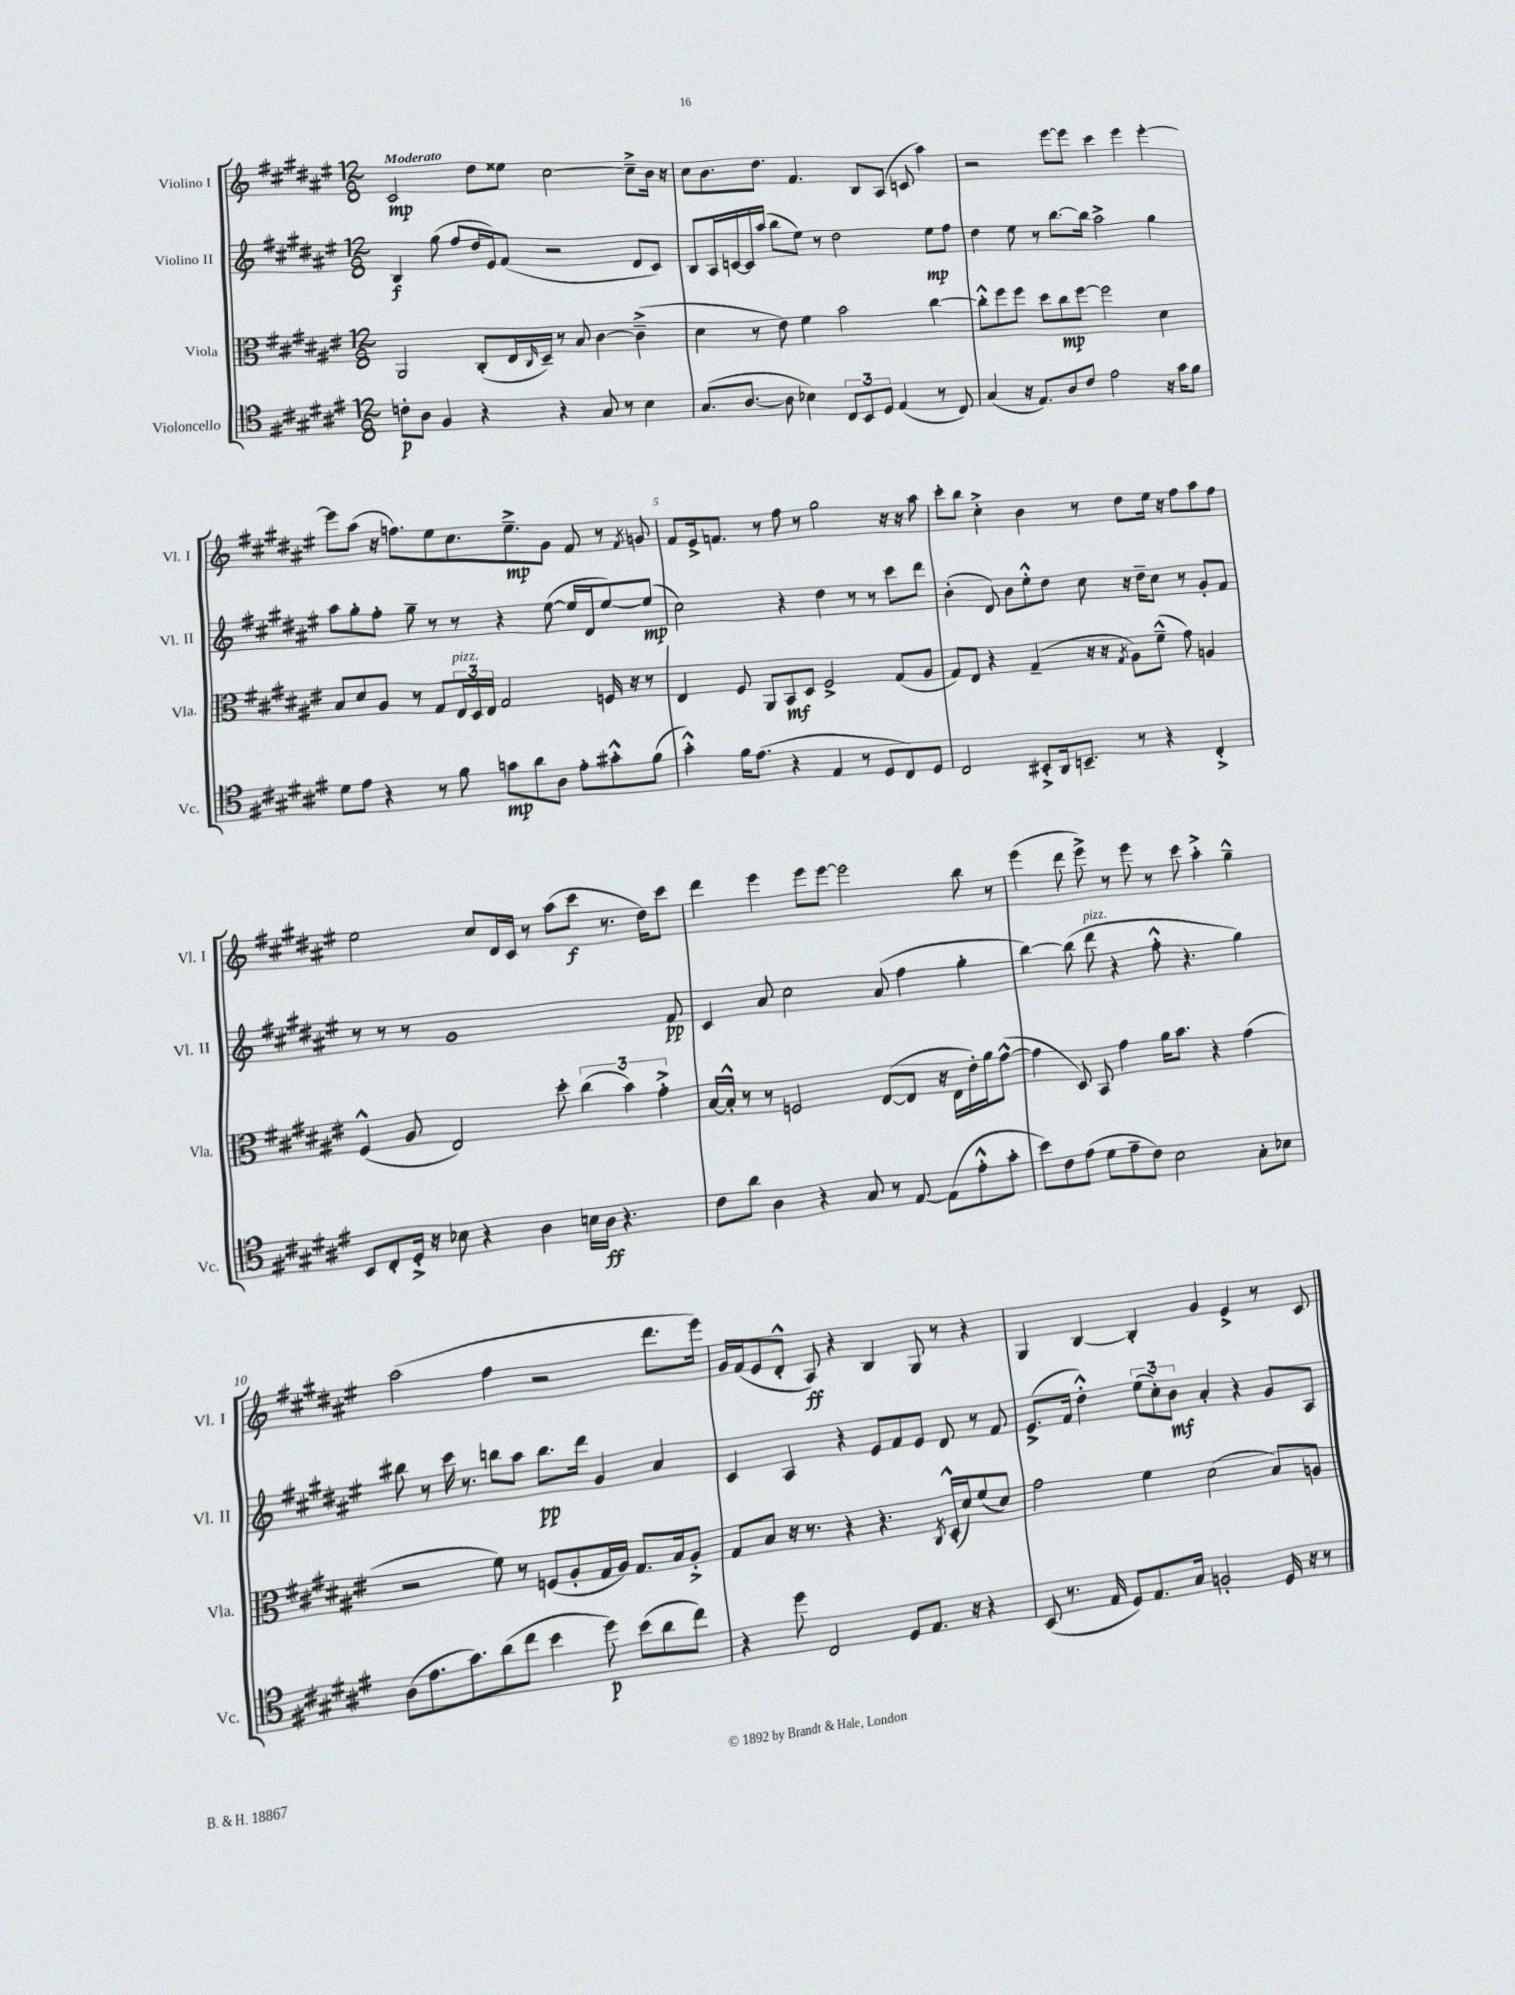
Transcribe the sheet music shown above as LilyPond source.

<<
\new StaffGroup <<
\new Staff = "s0" \with { instrumentName = "Violino I" shortInstrumentName = "Vl. I" } {
    \clef treble \key fis \major \numericTimeSignature \time 12/8 \tempo "Moderato"
    cis'2\mp dis''8 eisis''8 cis''2~ cis''8---> b'16 r16 |
    cis''8 b'8. dis''8. fis'4. b8 ais8( c'8 ais''4) |
    r2 eis'''8~ eis'''8 cis'''4 eis'''4 eis'''4~-. |
    eis'''8 ais''8( r16 f''8.) eis''8 cis''8. eis''8.--->\mp gis'8 fis'8 r8 \acciaccatura { fis'8 } g'8 |
    fis'8 eis'16-> f'8. r8 fis''8 r8 gis''2 r16 r16 ais''8 |
    cis'''8-. b''8 cis''4-.-> b'4 r8 dis''8 eis''16 r16 fis''8 ais''8 fis''8 |
    eis''2 cis''8 dis'16 cis'16 r8 ais''8( cis'''8\f r8. dis''16) cis'''8 |
    dis'''4 eis'''4 eis'''8 eis'''8~ eis'''2 b''8 r8 |
    eis'''4( dis'''8 eis'''8->) r8 eis'''8 r8 cis'''8 ais''4-.-> gis''4---^ |
    ais''2( fis''4 r2 dis'''8. eis'''16) |
    gis'16 fis'16( eis'8 dis'8-.-^ ais8\ff) r4 b4 gis8 r8 r4 |
    gis4 b4~ b4-. gis'4 eis'4-> r8 cis'8 \bar "|." |
}
\new Staff = "s1" \with { instrumentName = "Violino II" shortInstrumentName = "Vl. II" } {
    \clef treble \key fis \major \numericTimeSignature \time 12/8
    b4\f gis''8( fis''8 dis''16 eis'16) fis'8( r2 dis'8 cis'8) |
    b8 ais16 c'16~ c'16 ais''16( b''8 eis''8) r8 dis''2 eis''8\mp fis''8 |
    dis''4 eis''8 r8 b''8.~ b''16 ais''2-> gis''4 |
    ais''8 gis''8-. fis''8-. gis''8-- r8 r8 r4 eis''8~( eis''16 dis'16 eis''8~) eis''8\mp( |
    cis''2) r4 dis''4 r8 r8 cis'''8 dis'''8 |
    b'4-.( dis'8) b'8 eis''8-.-^ dis''8 cis''8 r16 dis''16-- cis''8 r8 gis'8-. fis'8 |
    r8 r8 r8 gis'1 fis'8\pp |
    cis'4 ais'8 cis''2 ais'8( fis''4 gis''4-. |
    b''4~) b''8( dis'''8^\markup { \italic "pizz." } r4 fis''8-.-^ r4. gis''4) |
    bis''8 r8 cis'''16 r8. b''8 ais''8 b''8.\pp dis'''16 gis'4 ais'4 |
    cis'4 ais4 r4 eis'8 fis'8 eis'8 dis'8 r8 fis'8 |
    eis'8.->( fis'16 dis''4-.-^) \tuplet 3/2 { eis''8( cis''8-.) b'8\mf } ais'4-. r4 gis'8 ais8 \bar "|." |
}
\new Staff = "s2" \with { instrumentName = "Viola" shortInstrumentName = "Vla." } {
    \clef alto \key fis \major \numericTimeSignature \time 12/8
    ais,2 cis8-.( eis16 \grace { cis16 } dis16--) r8 b8 cis'4~ cis'4--->( |
    dis'4 r8 eis'8) fis'4 b'2 cis''4~ |
    cis''8-.-^ fis''8 fis''8 dis''8 cis''8\mp fis''8~ fis''2 dis'4 |
    b8 dis'8 ais8 r8 gis8 \tuplet 3/2 { eis16^\markup { \italic "pizz." } dis16 eis16 } gis2 f16 r16 r8 |
    eis4 fis8 ais,8 b,8\mf dis8 fis2-> gis8( ais8 |
    gis8) eis8 r4 gis4--( r16 r16 \acciaccatura { gis8 } ais8) fis'8---^( gis'8) a4 |
    fis4-^( ais8 eis2) dis''8-. \tuplet 3/2 { cis''4( b'4) gis'4-.-> } |
    b16~ b16-.-^ r8 r8 f2 eis8~( eis8 r16 eis16 eis'16-.) ais'16 gis'8~-^( |
    gis'4 dis8) b,8 gis'4 ais'16 b'8. r4 gis'4( |
    r2 fis'8) r8 f8( ais8-. gis16 ais16) gis8. b16 ais8-.-> |
    gis8 b8 r16 r8. r4 r4. \acciaccatura { cis8 } dis16-.-^( dis'16) fis'8( dis'8) |
    gis'2 fis'4 dis'2( b8) a8 \bar "|." |
}
\new Staff = "s3" \with { instrumentName = "Violoncello" shortInstrumentName = "Vc." } {
    \clef tenor \key fis \major \numericTimeSignature \time 12/8
    c'8-.\p ais8 fis4 r4 r4 gis8 r8 b4 |
    gis8.( ais8.~ ais8 bes4) \tuplet 3/2 { cis8 b,8 dis8 } eis4( r8 cis8) |
    gis4( r16 eis8.) ais8 cis'8 eis'2 r16 gis'16 fis'8 |
    dis'8 eis'8 r4 r8 fis'8 g'8\mp ais'8 ais8 eis'8-. gis'8-.-^ fis'8( |
    gis'4-.-^) fis'16 eis'8.( r4 eis4 r8 dis8 cis8) dis8 |
    cis2 bis,8-.-> ais,16 b,8.-- r8 r4 cis4-.-> |
    b,8 cis8-. dis16-.-> r16 bes8 r4 ais4 b16 ais16\ff r4. |
    cis'8 ais'8 ais4 r4 gis8 r8 eis8~ eis8( eis'8-.-^ gis'8-. |
    b'8) cis'8 eis'8( dis'8 eis'8-- cis'8) b2 gis8-. bes8 |
    ais8( eis'8. gis'8.) ais'8( cis''8 b'4 dis''8\p) b'8( ais'8 cis''8) |
    r4 dis''8 cis2 dis8 eis8. r16 r4 |
    b,8( r8. eis16 dis8) eis8. gis16 f2-. dis16 r16 r8 \bar "|." |
}
>>
>>
\layout { \context { \Score \override BarNumber.break-visibility = ##(#f #t #t) barNumberVisibility = #(every-nth-bar-number-visible 5) } }
